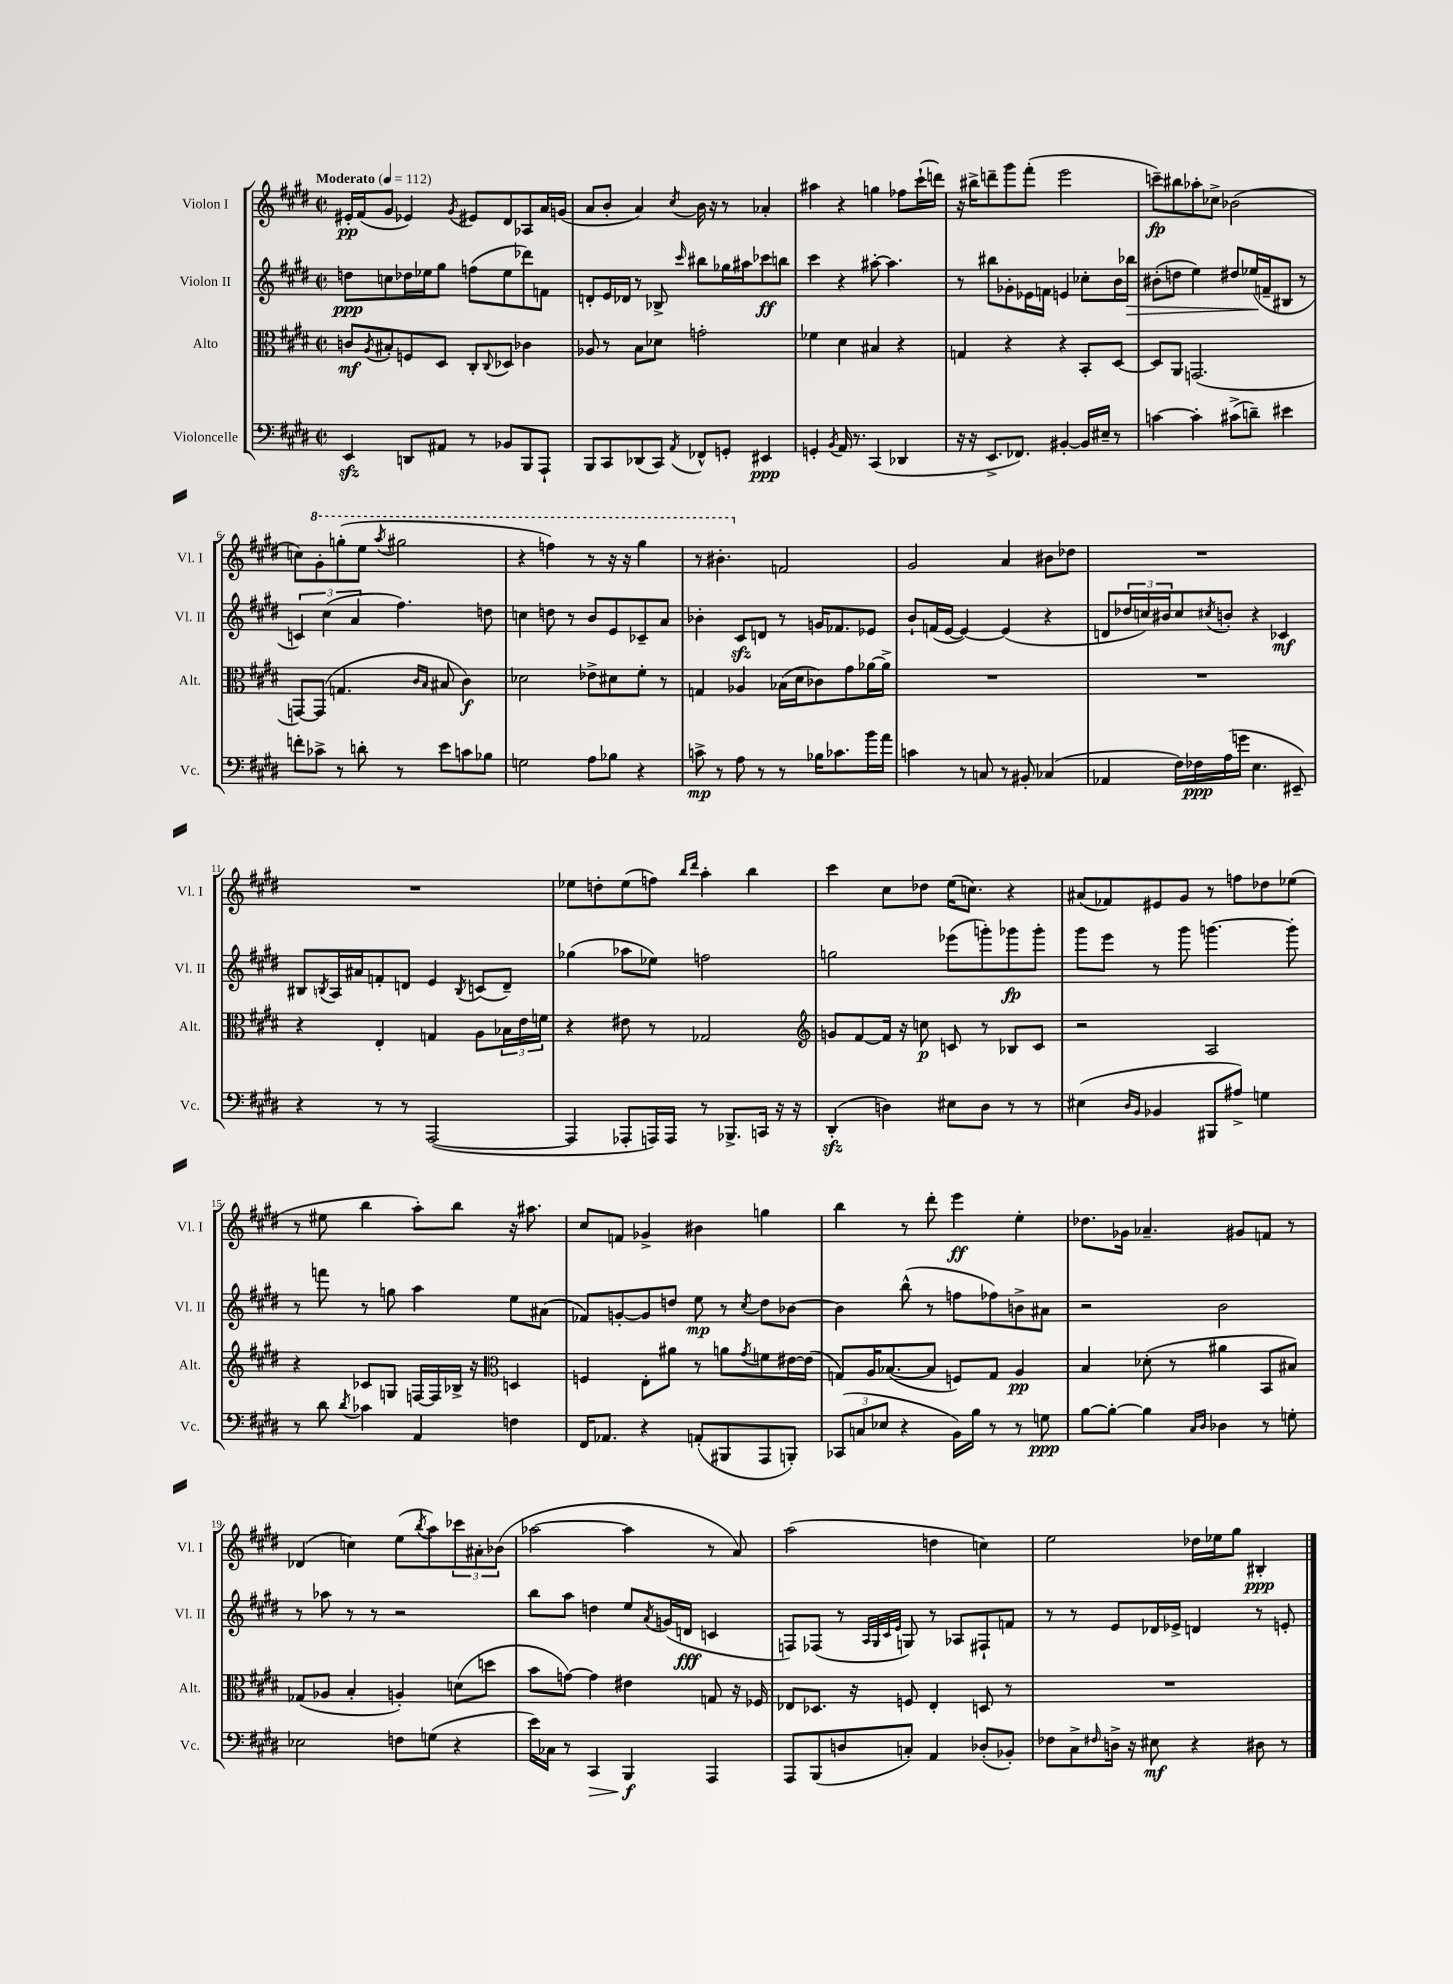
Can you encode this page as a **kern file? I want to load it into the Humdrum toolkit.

**kern	**dynam	**kern	**dynam	**kern	**dynam	**kern	**dynam
*part4	*part4	*part3	*part3	*part2	*part2	*part1	*part1
*staff4	*staff4	*staff3	*staff3	*staff2	*staff2	*staff1	*staff1
*I"Violoncelle	*	*I"Alto	*	*I"Violon II	*	*I"Violon I	*
*I'Vc.	*	*I'Alt.	*	*I'Vl. II	*	*I'Vl. I	*
*clefF4	*	*clefC3	*	*clefG2	*	*clefG2	*
*k[f#c#g#d#]	*	*k[f#c#g#d#]	*	*k[f#c#g#d#]	*	*k[f#c#g#d#]	*
*M2/2	*	*M2/2	*	*M2/2	*	*M2/2	*
*met(c|)	*	*met(c|)	*	*met(c|)	*	*met(c|)	*
*MM112	*	*MM112	*	*MM112	*	*MM112	*
=1	=1	=1	=1	=1	=1	=1	=1
!	!	!	!	!	!	!LO:TX:a:B:t=Moderato	!
4EEzz/	.	8cn/L	mf	8ddn\L	ppp	16e#X'/LL	pp
.	.	.	.	.	.	(16f#/J	.
.	.	8qA/	.	.	.	.	.
.	.	8B#X'/	.	8ccn\	.	8g#/J	.
8DDn/L	.	8Fn/	.	16dd-X\L	.	4e-X/)	.
.	.	.	.	16ee-X\J	.	.	.
8AA#X/J	.	8D#/J	.	8gg#\J	.	.	.
.	.	.	.	.	.	8qg#/	.
8r	.	8C#'/L	.	(8ffn\L	.	8e#X/L	.
.	.	8qqC#/	.	.	.	.	.
8BB-X/L	.	8D-X/J	.	8ee-\	.	8d#/	.
8BBB/	.	4c-X\	.	8ddd-X\)	.	8A-X/	.
8AAA`/J	.	.	.	8fn\J	.	16a/L	.
.	.	.	.	.	.	(16gn/JJ	.
=2	=2	=2	=2	=2	=2	=2	=2
8BBB/L	.	8A-X/	.	8dn'/L	.	8a/L	.
8CC#/	.	8r	.	16e/L	.	8b'/J	.
.	.	.	.	16d-X/JJ	.	.	.
(8DD-X/	.	8B\L	.	8r	.	4a/)	.
8CC#/J)	.	8d-X\J	.	8B-X^/	.	.	.
8qAA/	.	.	.	16qqccc#/	.	8qcc#/	.
8FF-X^^/L	.	2gn'\	.	8bb#X\L	.	16b\	.
.	.	.	.	.	.	16r	.
8GGn'/J	.	.	.	16gg-X\L	.	8r	.
.	.	.	.	16aa#X\J	.	.	.
4EE#X/	ppp	.	.	8ccc-X\	ff	4a-X'/	.
.	.	.	.	8bbn\J	.	.	.
=3	=3	=3	=3	=3	=3	=3	=3
4GGn'/	.	4f-X\	.	4ccc#\	.	4aa#X\	.
8qBB/	.	.	.	.	.	.	.
16AA/	.	4d#\	.	4r	.	4r	.
8.r	.	.	.	.	.	.	.
(4CC#/	.	4B#X/	.	[8aa#X'\	.	4ggn\	.
.	.	.	.	4.aa#\]	.	.	.
4DD-X/	.	4r	.	.	.	8ff-X\L	.
.	.	.	.	.	.	(16ccc#`\L	.
.	.	.	.	.	.	16dddn\JJ)	.
=4	=4	=4	=4	=4	=4	=4	=4
16r	.	4Gn/	.	8r	.	16r	.
16r	.	.	.	.	.	16bb#X^\KL	.
8.EE^/L	.	.	.	8bb#X\L	.	8dddn~\	.
.	.	4r	.	8g-X'\	.	8ggg#\	.
8.FF-X/J)	.	.	.	.	.	.	.
.	.	.	.	16e-X\L	.	(8fff#'\J	.
.	.	.	.	16fn\JJ	.	.	.
[4BB#X'/	.	4r	.	4en/	.	2eee\	.
16BB#/LL]	.	8BB'/L	.	8cc-X'\L	.	.	.
16E#X~/JJ	.	.	.	.	.	.	.
8r	.	[8D#/J	.	16b\L	.	.	.
!	!	!	!	!	!LO:HP:b	!	!
.	.	.	.	16bb-X\JJ	>	.	.
=5	=5	=5	=5	=5	=5	=5	=5
[4cn\	.	8D#/L]	.	(8b#X'\L	.	8cccn~\L)	fp
.	.	8AA/J	.	8ddn\J	.	8bb#X\	.
4c'\]	.	(2.GGn/	.	4ee\)	.	8aa-X'\	.
.	.	.	.	.	.	8cc-X^\J	.
(8c#X^\L	.	.	.	8dd#X/L	.	(2b-X\	.
8dn~\J)	.	.	.	(16ee-X/L	.	.	.
.	.	.	.	16fn~/J	]	.	.
4e#X\	.	.	.	8B#X/J	.	.	.
.	.	.	.	8r	.	.	.
!!LO:LB:g=z
=6	=6	=6	=6	=6	=6	=6	=6
8fn'\L	.	[8GGn/L)	.	6cn/)	.	8ccn\L)	.
*	*	*	*	*	*	*8va	*
8c-X^\J	.	(8GG/J]	.	.	.	8gg#'\	.
.	.	.	.	(6cc#\	.	.	.
8r	.	4.Gn/	.	.	.	(8gggn'\	.
.	.	.	.	6a/	.	.	.
8dn'\	.	.	.	.	.	8eee\J	.
.	.	.	.	.	.	8qaaa/	.
8r	.	.	.	4.ff#\)	.	2ggg#X\	.
.	.	16qqc#/LL	.	.	.	.	.
.	.	16qqB/JJ	.	.	.	.	.
8e\L	.	8B#X/	.	.	.	.	.
8cn\	.	4c#\)	f	.	.	.	.
8B-X\J	.	.	.	8ddn\	.	.	.
=7	=7	=7	=7	=7	=7	=7	=7
2Gn\	.	2d-X\	.	4ccn\	.	4r	.
.	.	.	.	8ddn\	.	4fffn\)	.
.	.	.	.	8r	.	.	.
8A\L	.	8e-X^\L	.	8b/L	.	8r	.
8B-X\J	.	8d#X\	.	8e/	.	16r	.
.	.	.	.	.	.	16r	.
4r	.	8f#'\J	.	8c-X~/	.	4ggg#\	.
.	.	8r	.	8a/J	.	.	.
=8	=8	=8	=8	=8	=8	=8	=8
8cn^\	mp	4Gn/	.	4b-X'\	.	8r	.
8r	.	.	.	.	.	4.bb#X'\	.
8A\	.	4A-X/	.	8c#zz/L	.	.	.
8r	.	.	.	8dn/J	.	.	.
*	*	*	*	*	*	*X8va	*
8r	.	(16B-X\LL	.	8r	.	2fn/	.
.	.	16d#\J	.	.	.	.	.
16B-X\KL	.	8c-X\)	.	16gn/KL	.	.	.
8.c-X\	.	.	.	8.f-X/	.	.	.
.	.	8g#\	.	.	.	.	.
16b\L	.	[16a-X\L	.	8e-X/J	.	.	.
16a\JJ	.	16a-^\JJ]	.	.	.	.	.
=9	=9	=9	=9	=9	=9	=9	=9
4cn\	.	1r	.	8b`/L	.	2g#/	.
.	.	.	.	(16fn/L	.	.	.
.	.	.	.	[16e/JJ	.	.	.
8r	.	.	.	4e/_)	.	.	.
8Cn/	.	.	.	.	.	.	.
8r	.	.	.	(4e/]	.	4a/	.
8BB#X'/	.	.	.	.	.	.	.
(4C-X/	.	.	.	4r	.	8b#X\L	.
.	.	.	.	.	.	8dd-X\J	.
=10	=10	=10	=10	=10	=10	=10	=10
4AA-X/	.	1r	.	8dn/L	.	1r	.
.	.	.	.	24dd-X/L	.	.	.
.	.	.	.	24ccn/)	.	.	.
.	.	.	.	24b#X/J	.	.	.
16F#\LL)	.	.	.	8cc/	.	.	.
16F-X\	ppp	.	.	.	.	.	.
.	.	.	.	8qcc#X/	.	.	.
(16A\	.	.	.	8bn'/J	.	.	.
16gn\JJ	.	.	.	.	.	.	.
4.E\	.	.	.	4r	.	.	.
.	.	.	.	4c-X/	mf	.	.
8EE#X~/)	.	.	.	.	.	.	.
!!LO:LB:g=z
=11	=11	=11	=11	=11	=11	=11	=11
4r	.	4r	.	8B#X/L	.	1r	.
.	.	.	.	8qBn/	.	.	.
.	.	.	.	16A/L	.	.	.
.	.	.	.	16a#X/J	.	.	.
8r	.	4E'/	.	8fn'/	.	.	.
8r	.	.	.	8dn/J	.	.	.
([2AAA/	.	4Gn/	.	4e/	.	.	.
.	.	.	.	8qB/	.	.	.
.	.	8A\L	.	(8cn/L	.	.	.
.	.	24B-X\L	.	8d~/J)	.	.	.
.	.	24e\	.	.	.	.	.
.	.	24fn\JJ	.	.	.	.	.
=12	=12	=12	=12	=12	=12	=12	=12
4AAA/]	.	4r	.	(4gg-X\	.	8ee-X\L	.
.	.	.	.	.	.	8ddn'\	.
8AAA-X'/L	.	8e#X\	.	8aa-X\L	.	(8ee-\	.
16AAAn/L)	.	8r	.	8ee-X\J)	.	8ffn\J)	.
16AAA/JJ	.	.	.	.	.	.	.
.	.	.	.	.	.	16qqbb/LL	.
.	.	.	.	.	.	16qqddd#/JJ	.
8r	.	2G-X/	.	2ffn\	.	4aa'\	.
8.BBB-X^/L	.	.	.	.	.	.	.
.	.	.	.	.	.	4bb\	.
16CCn/Jk	.	.	.	.	.	.	.
16r	.	.	.	.	.	.	.
16r	.	.	.	.	.	.	.
=13	=13	=13	=13	=13	=13	=13	=13
*	*	*clefG2	*	*	*	*	*
(4DD#zz'/	.	8gn/L	.	2ggn\	.	4ccc#\	.
.	.	[8f#/	.	.	.	.	.
4Dn\)	.	16f#/Jk]	.	.	.	8cc#\L	.
.	.	16r	.	.	.	.	.
.	.	8ccn\	p	.	.	8dd-X\J	.
8E#X\L	.	8cn/	.	(8eee-X\L	.	(16ee\KL	.
.	.	.	.	.	.	8.ccn\J)	.
8D\J	.	8r	.	8gggn'\)	.	.	.
8r	.	8B-X/L	.	8ggg-X\	fp	4r	.
8r	.	8c/J	.	8ggg-'\J	.	.	.
=14	=14	=14	=14	=14	=14	=14	=14
(4E#X\	.	2r	.	8ggg#\L	.	(8a#X/L	.
.	.	.	.	8eee\J	.	8f-X/)	.
16qqD#/LL	.	.	.	.	.	.	.
16qqBB/JJ	.	.	.	.	.	.	.
4BB-X/	.	.	.	8r	.	8e#X/	.
.	.	.	.	8ggg#\	.	8g#/J	.
8BBB#X/L	.	2A/	.	[4.gggn\	.	8r	.
8A#X^/J)	.	.	.	.	.	8ffn\L	.
4Gn\	.	.	.	.	.	8dd-X\	.
.	.	.	.	8ggg'\]	.	(8ee-X\J	.
!!LO:LB:g=z
=15	=15	=15	=15	=15	=15	=15	=15
8r	.	4r	.	8r	.	8r	.
8d#\	.	.	.	8fffn\	.	8ee#X\	.
8qd#/	.	.	.	.	.	.	.
4c-X\	.	8c-X/L	.	8r	.	4bb\	.
.	.	8Gn/J	.	8ggn\	.	.	.
4AA/	.	[16Fn/LL	.	4aa\	.	8aa'\L)	.
.	.	16F/]	.	.	.	.	.
.	.	16B-X^/JJ	.	.	.	8bb\J	.
.	.	16r	.	.	.	.	.
*	*	*clefC3	*	*	*	*	*
4Fn\	.	4Dn/	.	8ee\L	.	16r	.
.	.	.	.	.	.	8.aa#X\	.
.	.	.	.	(8a#X\J	.	.	.
=16	=16	=16	=16	=16	=16	=16	=16
16FF#/KL	.	4Fn/	.	8f-X/L)	.	8cc#/L	.
8.AA-X/J	.	.	.	.	.	.	.
.	.	.	.	[8gn'/	.	8fn/J	.
4r	.	8E'\L	.	8g/]	.	4g-X^/	.
.	.	8a#X\J	.	8ddn/J	.	.	.
(8AAn'/L	.	8r	.	8ee\	mp	4b#X\	.
8BBB#X/	.	8an\L	.	8r	.	.	.
.	.	8qg#/	.	8qcc#/	.	.	.
8AAA/	.	8fn\	.	8dd\L	.	4ggn\	.
8BBBn'/J)	.	[16e#X\L	.	[8b-X\J	.	.	.
.	.	(16e#\JJ]	.	.	.	.	.
=17	=17	=17	=17	=17	=17	=17	=17
(12CC-X/L	.	8Gn/L)	.	4b-\]	.	4bb\	.
12Cn/	.	.	.	.	.	.	.
.	.	16A/K	.	.	.	.	.
12E-X/J	.	.	.	.	.	.	.
.	.	([8.B-X/	.	.	.	.	.
4r	.	.	.	(8bb^^\	.	8r	.
.	.	8B-/J]	.	8r	.	8ddd#'\	.
16BB\LL)	.	8Fn/L)	.	8ffn\L	.	4eee\	ff
16B\JJ	.	.	.	.	.	.	.
8r	.	8G/J	.	8ff-X\)	.	.	.
8r	.	4A/	pp	8bn^\	.	4ee'\	.
8Gn\	ppp	.	.	8a#X\J	.	.	.
=18	=18	=18	=18	=18	=18	=18	=18
[8B\L	.	4B/	.	2r	.	8.dd-X\L	.
8B'\J_	.	.	.	.	.	.	.
.	.	.	.	.	.	16g-X\Jk	.
4B\]	.	(8d-X'\	.	.	.	4.a-X~/	.
.	.	8r	.	.	.	.	.
16qqC#/LL	.	.	.	.	.	.	.
16qqD#/JJ	.	.	.	.	.	.	.
4D-X\	.	4a#X\	.	2b\	.	.	.
.	.	.	.	.	.	8g#X/L	.
8r	.	8BB/L	.	.	.	8fn/J	.
8Gn'\	.	8B#X/J)	.	.	.	8r	.
!!LO:LB:g=z
=19	=19	=19	=19	=19	=19	=19	=19
2E-X\	.	(8G-X/L	.	8r	.	(4d-X/	.
.	.	8A-X/J	.	8aa-X\	.	.	.
.	.	4B'/	.	8r	.	4ccn\)	.
.	.	.	.	8r	.	.	.
8Fn\L	.	4An'/)	.	2r	.	(8ee\L	.
.	.	.	.	.	.	8qbb/	.
(8Gn\J	.	.	.	.	.	8aa\)	.
4r	.	(8dn\L	.	.	.	12ccc-X\	.
.	.	.	.	.	.	12a#X'\	.
.	.	8ddn\J	.	.	.	.	.
.	.	.	.	.	.	(12b-X\J	.
=20	=20	=20	=20	=20	=20	=20	=20
16e\LL)	.	8b\L	.	8bb\L	.	[2aa-X\	.
16C-X\JJ	.	.	.	.	.	.	.
8r	.	[8gn\J)	.	8aa\J	.	.	.
!	!LO:HP:b	!	!	!	!	!	!
4CC#/	>	4g\]	.	4ddn\	.	.	.
4BBB/	f	4e#X\	.	8ee/L	.	4aa-\]	.
.	.	.	.	8qa/	.	.	.
.	.	.	.	(16gn/L	.	.	.
.	.	.	.	16dn/JJ	fff	.	.
4AAA/	]	8Gn/	.	4cn/	.	8r	.
.	.	16r	.	.	.	8a/)	.
.	.	16F-X/	.	.	.	.	.
=21	=21	=21	=21	=21	=21	=21	=21
8AAA/L	.	8E-X/L	.	8Fn/L)	.	(2aa\	.
(8BBB/	.	8.D-X/J	.	(8F-X/J	.	.	.
8Dn/	.	.	.	8r	.	.	.
.	.	16r	.	.	.	.	.
.	.	.	.	32qqA/LLL	.	.	.
.	.	.	.	32qqG#/	.	.	.
.	.	.	.	32qqc#/	.	.	.
.	.	.	.	32qqe/JJJ	.	.	.
8Cn'/J)	.	8Fn/	.	8Gn/)	.	.	.
4AA/	.	4E-'/	.	8r	.	4ddn\	.
.	.	.	.	8A-X/L	.	.	.
(8D-X'/L	.	8Dn/	.	8F#X`/	.	4ccn\)	.
8BB-X'/J)	.	8r	.	8fn/J	.	.	.
=22	=22	=22	=22	=22	=22	=22	=22
8F-X\L	.	1r	.	8r	.	2ee\	.
8C#^\	.	.	.	8r	.	.	.
16qqF#X/	.	.	.	.	.	.	.
16Dn^\Jk	.	.	.	8e/L	.	.	.
16r	.	.	.	.	.	.	.
8E#X\	mf	.	.	16d-X/L	.	.	.
.	.	.	.	16e-X^/JJ	.	.	.
4r	.	.	.	4dn/	.	16dd-X\LL	.
.	.	.	.	.	.	16ee-X\J	.
.	.	.	.	.	.	8gg#\J	.
8D#X\	.	.	.	8r	.	4B#X'/	ppp
8r	.	.	.	8en'/	.	.	.
==	==	==	==	==	==	==	==
*-	*-	*-	*-	*-	*-	*-	*-
